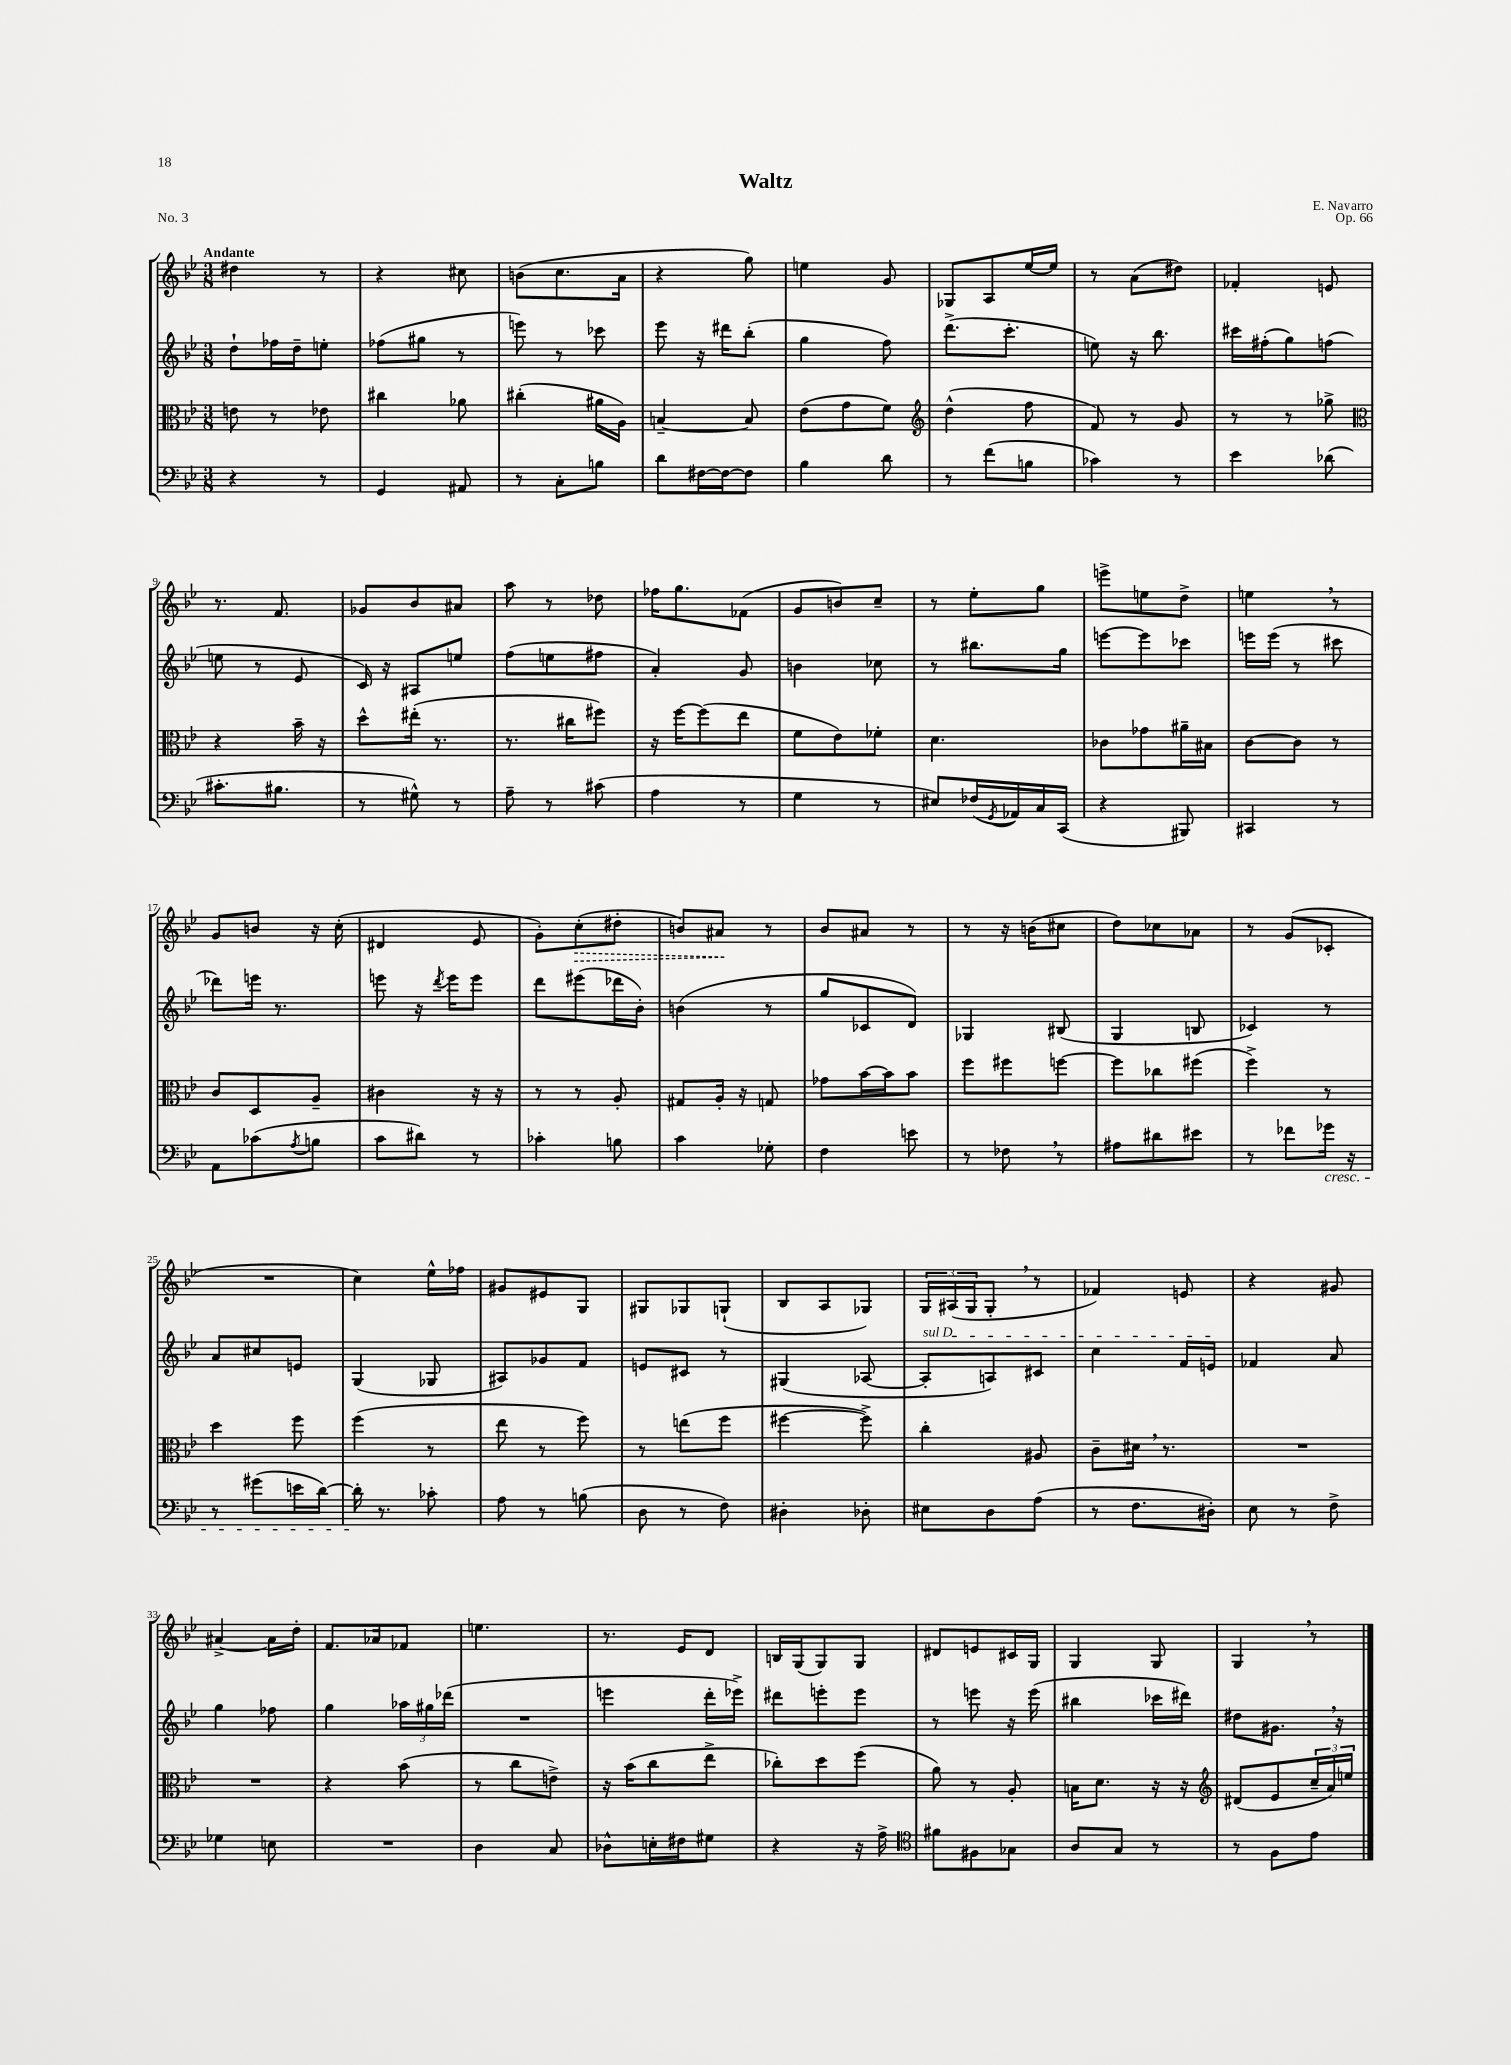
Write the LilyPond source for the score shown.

\header { title = "Waltz" composer = "E. Navarro" opus = "Op. 66" piece = "No. 3" }
<<
\new StaffGroup <<
\new Staff = "s0" {
    \clef treble \key bes \major \numericTimeSignature \time 3/8 \tempo "Andante"
    dis''4 r8 |
    r4 cis''8 |
    b'8( c''8. a'16 |
    r4 g''8) |
    e''4 g'8 |
    ges8 a8 ees''16~ ees''16 |
    r8 a'8( dis''8) |
    fes'4-. e'8 |
    r8. f'8. |
    ges'8 bes'8 ais'8 |
    a''8 r8 des''8 |
    fes''16 g''8. fes'8( |
    g'8 b'8) c''8-- |
    r8 ees''8-. g''8 |
    e'''8-> e''8 d''8-> |
    e''4 \breathe r8 |
    g'8 b'8 r16 c''16-.( |
    dis'4 ees'8 |
    g'8-.) \once \override Hairpin.style = #'dashed-line c''8-.\>( dis''8-. |
    b'8) ais'8\! r8 |
    bes'8 ais'8 r8 |
    r8 r16 b'16( cis''8 |
    d''8) ces''8 aes'8 |
    r8 g'8( ces'8-. |
    R4. |
    c''4) ees''16-^ fes''16 |
    gis'8 eis'8 g8 |
    gis8 ges8 g8-!( |
    bes8 a8 ges8) |
    \tuplet 3/2 { g16 ais16( g16 } g8-. \breathe r8 |
    fes'4) e'8 |
    r4 gis'8 |
    ais'4~-> ais'16 d''16-. |
    f'8. aes'16 fes'8 |
    e''4. |
    r8. ees'16 d'8 |
    b16 g16( g8) g8 |
    dis'8 e'8 cis'16 g16 |
    g4 g8 |
    g4 \breathe r8 \bar "|." |
}
\new Staff = "s1" {
    \clef treble \key bes \major \numericTimeSignature \time 3/8
    d''8-! fes''16 d''16-- e''8-. |
    fes''8( gis''8 r8 |
    e'''8) r8 ces'''8 |
    ees'''8 r16 dis'''16 bes''8-.( |
    g''4 f''8) |
    d'''8.->( c'''8.-. |
    e''8) r16 bes''8. |
    cis'''16 fis''16-.( g''8) f''8( |
    e''8 r8 ees'8 |
    c'16) r16 ais8 e''8 |
    f''8( e''8 fis''8 |
    a'4-.) g'8 |
    b'4 ces''8 |
    r8 bis''8. g''16 |
    e'''8~ e'''8 ces'''8 |
    e'''16 e'''16( r8 cis'''8 |
    des'''8) e'''16 r8. |
    e'''8 r16 \acciaccatura { d'''8 } e'''16 e'''8 |
    d'''8 eis'''8( des'''16 bes'16-.) |
    b'4( r8 |
    g''8 ces'8 d'8) |
    ges4 bis8( |
    g4 b8 |
    ces'4) r8 |
    a'8 cis''8 e'8 |
    g4( ges8 |
    ais8) ges'8 f'8 |
    e'8 cis'8 r8 |
    gis4( aes8~ |
    \once \override TextSpanner.bound-details.left.text = \markup { \italic "sul D" } aes8-.\startTextSpan a8) cis'8 |
    c''4 f'16 e'16\stopTextSpan |
    fes'4 a'8 |
    g''4 fes''8 |
    g''4 \tuplet 3/2 { aes''16 gis''16 des'''16( } |
    R4. |
    e'''4 d'''16-. ees'''16->) |
    dis'''8 e'''8-. e'''8 |
    r8 e'''8 r16 e'''16( |
    bis''4 ces'''16 dis'''16) |
    dis''8 gis'8. \breathe r16 \bar "|." |
}
\new Staff = "s2" {
    \clef alto \key bes \major \numericTimeSignature \time 3/8
    e'8 r8 ees'8 |
    cis''4 aes'8 |
    cis''4-.( ais'16 a16) |
    b4~-- b8 |
    ees'8( g'8 f'8) |
    \clef treble d''4-^( f''8 |
    f'8) r8 g'8 |
    r8 r8 ges''8-> |
    \clef alto r4 bes'16-- r16 |
    d''8-^ eis''16-.( r8. |
    r8. cis''16 fis''8) |
    r16 f''16~ f''8( ees''8 |
    f'8 ees'8) fes'8-. |
    d'4. |
    ces'8 ges'8 ais'16-- bis16 |
    c'8~ c'8 r8 |
    c'8 d8 a8-- |
    cis'4 r16 r16 |
    r8 r8 a8-. |
    gis8 a16-. r16 g8 |
    ges'8 bes'16~ bes'16 bes'8 |
    f''8 fis''8 f''8~ |
    f''8 ces''8 fis''8( |
    f''4->) r8 |
    d''4 f''8 |
    f''4( r8 |
    ees''8 r8 f''8) |
    r8 e''8( f''8 |
    fis''4~ fis''8->) |
    c''4-. ais8 |
    c'8-- dis'16 \breathe r8. |
    R4. |
    R4. |
    r4 bes'8( |
    r8 c''8 e'8->) |
    r16 bes'16( c''8 ees''8-> |
    ces''8-.) d''8 f''8( |
    a'8) r8 a8-. |
    b16 d'8. r16 r16 |
    \clef treble dis'8( ees'8 \tuplet 3/2 { c''16-- a'16) e''16 } \bar "|." |
}
\new Staff = "s3" {
    \clef bass \key bes \major \numericTimeSignature \time 3/8
    r4 r8 |
    g,4 ais,8 |
    r8 c8-. b8 |
    d'8 fis16~ fis16~ fis8 |
    bes4 d'8 |
    r8 f'8( b8 |
    ces'4) r8 |
    ees'4 des'8( |
    cis'8.-. bis8. |
    r8 gis8-^) r8 |
    a8-- r8 cis'8( |
    a4 r8 |
    g4 r8 |
    eis8) fes16( \acciaccatura { g,8 } aes,16) c16 c,16( |
    r4 bis,,8) |
    cis,4 r8 |
    a,8 ces'8( \acciaccatura { a8 } b8 |
    c'8 dis'8) r8 |
    ces'4-. b8 |
    c'4 ges8-. |
    f4 e'8 |
    r8 fes8 \breathe r8 |
    ais8 dis'8 eis'8 |
    r8 fes'8 ges'16\cresc r16 |
    r8 gis'8( e'16 d'16~) |
    d'16-.\! r8. ces'8-. |
    a8 r8 b8( |
    d8 r8 f8) |
    dis4-. des8-. |
    eis8 d8 a8( |
    r8 f8. dis16-.) |
    ees8 r8 f8-> |
    ges4 e8 |
    R4. |
    d4 c8 |
    des8-^ e16-. fis16 gis8 |
    r4 r16 a16-> |
    \clef tenor fis'8 fis8 ges8 |
    a8 g8 r8 |
    r8 f8 ees'8 \bar "|." |
}
>>
>>
